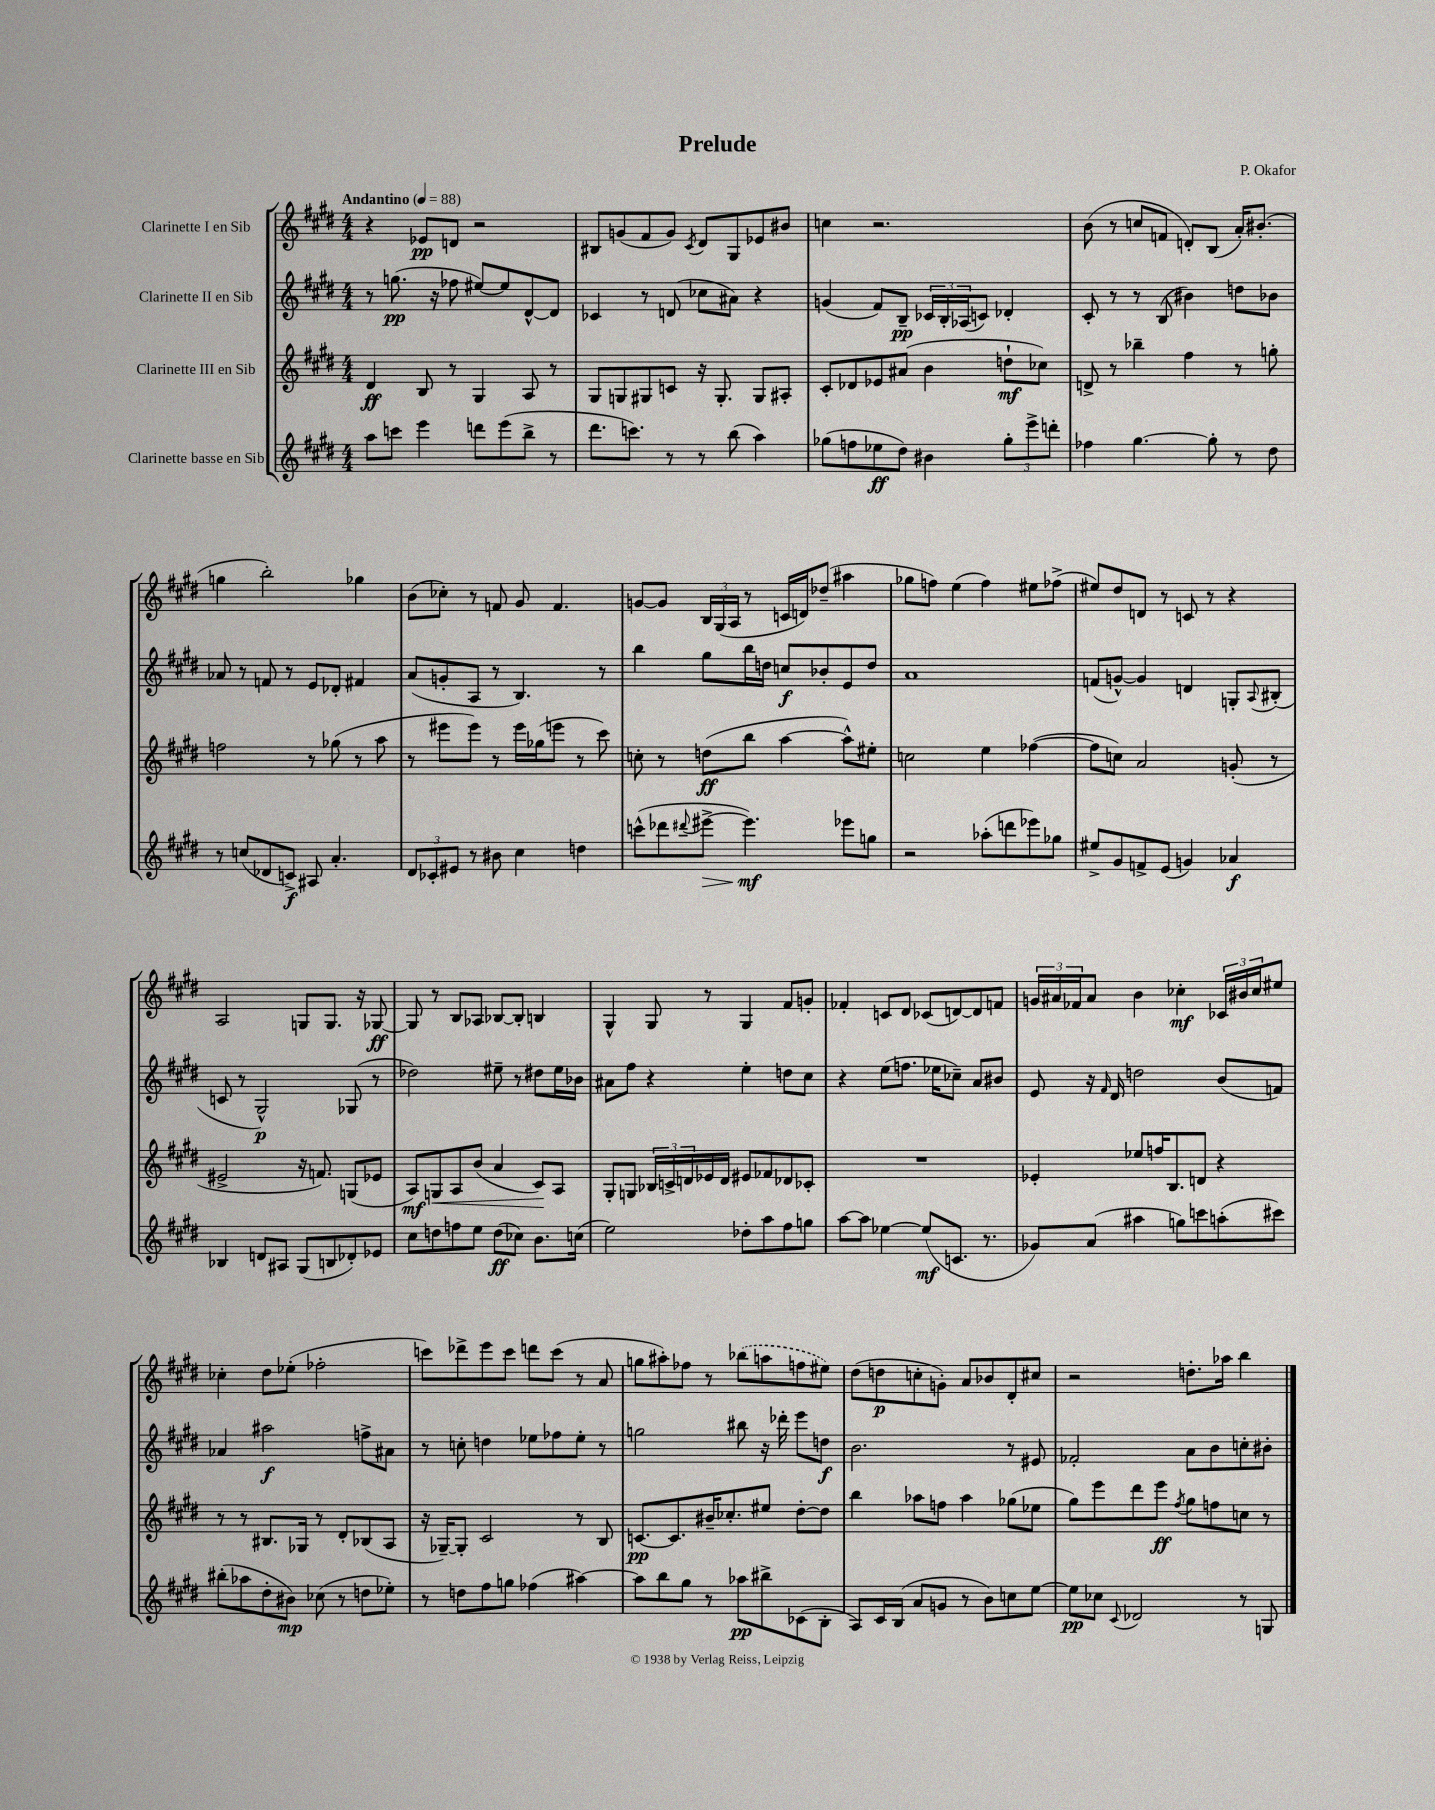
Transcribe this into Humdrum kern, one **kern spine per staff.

**kern	**dynam	**kern	**dynam	**kern	**dynam	**kern	**dynam
*part4	*part4	*part3	*part3	*part2	*part2	*part1	*part1
*staff4	*staff4	*staff3	*staff3	*staff2	*staff2	*staff1	*staff1
*I"Clarinette basse en Sib	*	*I"Clarinette III en Sib	*	*I"Clarinette II en Sib	*	*I"Clarinette I en Sib	*
*clefG2	*	*clefG2	*	*clefG2	*	*clefG2	*
*k[f#c#g#d#]	*	*k[f#c#g#d#]	*	*k[f#c#g#d#]	*	*k[f#c#g#d#]	*
*M4/4	*	*M4/4	*	*M4/4	*	*M4/4	*
*MM88	*	*MM88	*	*MM88	*	*MM88	*
=1	=1	=1	=1	=1	=1	=1	=1
!	!	!	!	!	!	!LO:TX:a:B:t=Andantino	!
8aa\L	.	4d#/	ff	8r	.	4r	.
8cccn\J	.	.	.	(8.ggn\	pp	.	.
4eee\	.	8B/	.	.	.	8e-X/L	pp
.	.	.	.	16r	.	.	.
.	.	8r	.	8ff-X\	.	8dn/J	.
8dddn\L	.	4G#/	.	[8ee#X/L)	.	2r	.
(8eee\	.	.	.	8ee#/]	.	.	.
8bb^\J	.	8A/	.	[8d#^^/	.	.	.
8r	.	8r	.	8d#/J]	.	.	.
=2	=2	=2	=2	=2	=2	=2	=2
8.ddd#\L	.	8G#/L	.	4c-X/	.	8B#X/L	.
.	.	8Gn/	.	.	.	(8gn/	.
8.cccn\J)	.	.	.	.	.	.	.
.	.	8G#X/	.	8r	.	8f#/	.
8r	.	8cn/J	.	(8dn/	.	8g/J)	.
.	.	.	.	.	.	8qc#/	.
8r	.	16r	.	8cc-X\L	.	8d#/L	.
.	.	8.G#'/	.	.	.	.	.
(8bb\	.	.	.	8a#X\J)	.	8G#/	.
4aa\)	.	8G#/L	.	4r	.	8e-X/	.
.	.	8A#X'/J	.	.	.	8b#X/J	.
=3	=3	=3	=3	=3	=3	=3	=3
(8gg-X\L	.	8c#'/L	.	(4gn/	.	4ccn\	.
8ffn\	.	8d-X/	.	.	.	.	.
8ee-X\	ff	8e-X/	.	8f#/L)	.	2.r	.
8dd#\J)	.	(8a#X/J	.	8B~/J	pp	.	.
4b#X\	.	4b\	.	24c-X/LL	.	.	.
.	.	.	.	24B'/	.	.	.
.	.	.	.	(24A-X/J	.	.	.
.	.	.	.	8cn/J)	.	.	.
12gg-'\L	.	8ddn`\L	mf	4d-X'/	.	.	.
12eee^\	.	.	.	.	.	.	.
.	.	8cc-X\J)	.	.	.	.	.
12dddn'\J	.	.	.	.	.	.	.
=4	=4	=4	=4	=4	=4	=4	=4
4ff-X\	.	8dn^/	.	8c#'/	.	(8b\	.
.	.	8r	.	8r	.	8r	.
[4.gg#\	.	4bb-X~\	.	8r	.	8ccn/L	.
.	.	.	.	(8B/	.	8fn/J	.
.	.	4ff#\	.	4b#X\)	.	8dn'/L)	.
8gg#'\]	.	.	.	.	.	(8B/J	.
8r	.	8r	.	8ddn\L	.	16a'/KL)	.
.	.	.	.	.	.	(8.b#X'/J	.
8dd#\	.	8ggn'\	.	8b-X\J	.	.	.
!!LO:LB:g=z
=5	=5	=5	=5	=5	=5	=5	=5
8r	.	2ffn\	.	8a-X/	.	4ggn\	.
(8ccn/L	.	.	.	8r	.	.	.
8d-X/	.	.	.	8fn/	.	2bb'\)	.
8cn^/J)	f	.	.	8r	.	.	.
8A#X/	.	8r	.	8e/L	.	.	.
4.a'/	.	(8gg-X\	.	8d-X'/J	.	.	.
.	.	8r	.	4f#X/	.	4gg-X\	.
.	.	8aa\	.	.	.	.	.
=6	=6	=6	=6	=6	=6	=6	=6
12d#/L	.	8r	.	(8a/L	.	(8b\L	.
12c-X'/	.	.	.	.	.	.	.
.	.	8eee#X\L	.	8gn'/	.	8cc-X'\J)	.
12e#X/J	.	.	.	.	.	.	.
8r	.	8eee#\J)	.	8A/J	.	8r	.
8b#X\	.	8r	.	8r	.	8fn/	.
4cc#\	.	16eee#\LL	.	4.B/)	.	8g#/	.
.	.	(16gg-X\J	.	.	.	.	.
.	.	8eeen\J	.	.	.	4.f/	.
4ddn\	.	8r	.	.	.	.	.
.	.	8ccc#\)	.	8r	.	.	.
=7	=7	=7	=7	=7	=7	=7	=7
(8cccn^^\L	.	8ccn'\	.	4bb\	.	[8gn/L	.
8ddd-X\	.	8r	.	.	.	8g/J]	.
8qqddd#X/	.	.	.	.	.	.	.
!	!LO:HP:b	!	!	!	!	!	!
[8eee#X^\J	>	(8ddn\L	ff	8gg#\L	.	24B/LL	.
.	.	.	.	.	.	(24G#/	.
.	.	.	.	.	.	24A/JJ	.
4.eee#\])	mf	8bb\J	.	16bb\L	.	8r	.
.	.	.	.	16ddn\JJ	.	.	.
.	.	[4aa\	.	8ccn/L	f	16cn/LL	.
.	.	.	.	.	.	16dn/J)	.
.	.	.	.	8b-X'/	.	(8dd-X~/J	.
8eee-X\L	]	8aa^^\L])	.	8e/	.	4aa#X\	.
8ggn\J	.	8ee#X'\J	.	8dd/J	.	.	.
=8	=8	=8	=8	=8	=8	=8	=8
2r	.	2ccn\	.	1a	.	8gg-X\L	.
.	.	.	.	.	.	8ffn\J)	.
.	.	.	.	.	.	(4ee\	.
(8aa-X'\L	.	4ee\	.	.	.	4ff\)	.
8dddn\	.	.	.	.	.	.	.
8eee-X\)	.	([4ff-X\	.	.	.	8ee#X\L	.
8gg-X\J	.	.	.	.	.	(8ff-X^\J	.
=9	=9	=9	=9	=9	=9	=9	=9
8ee#X^/L	.	8ff-\L]	.	(8fn/L	.	8ee#X/L)	.
8g#/	.	8ccn\J)	.	[8gn^^/J)	.	8dd#/	.
8fn^/	.	2a/	.	4g/]	.	8dn/J	.
(8e/J	.	.	.	.	.	8r	.
4gn/)	.	.	.	4dn/	.	8cn/	.
.	.	.	.	.	.	8r	.
4a-X/	f	(8gn'/	.	8Gn'/L	.	4r	.
.	.	.	.	8qqA/	.	.	.
.	.	8r	.	(8B#X'/J	.	.	.
!!LO:LB:g=z
=10	=10	=10	=10	=10	=10	=10	=10
4B-X/	.	2e#X^/	.	8cn/	.	2A/	.
.	.	.	.	8r	.	.	.
8dn/L	.	.	.	2G#^^/)	p	.	.
8A#X/J	.	.	.	.	.	.	.
(8G#/L	.	16r	.	.	.	8Gn/L	.
.	.	8.fn/)	.	.	.	.	.
8Bn/	.	.	.	.	.	8.G/J	.
8d-X'/)	.	(8Gn/L	.	(8G-X/	.	.	.
.	.	.	.	.	.	16r	.
8e-X/J	.	8e-X/J	.	8r	.	[8G-X/	ff
=11	=11	=11	=11	=11	=11	=11	=11
8cc#\L	.	8A/L)	mf	2dd-X\)	.	8G-/]	.
!	!	!	!LO:HP:b	!	!	!	!
8ddn\	.	8Gn/	<	.	.	8r	.
8ffn\	.	8A/	.	.	.	8B/L	.
8ee\J	.	(8b/J	.	.	.	8A-X/J	.
(8dd\L	ff	4a/	.	8ee#X~\	.	[8B-X/L	.
8cc-X\J)	.	.	.	8r	.	8B-'/J]	.
8.b\L	.	8c#/L)	.	8dd#X\L	.	4Bn/	.
.	.	8A/J	[	16ee#\L	.	.	.
(16ccn\Jk	.	.	.	16b-X\JJ	.	.	.
=12	=12	=12	=12	=12	=12	=12	=12
2ee\)	.	8G#'/L	.	8a#X\L	.	4G#^^/	.
.	.	8Gn/J	.	8ff#\J	.	.	.
.	.	24B-X/LL	.	4r	.	8G#/	.
.	.	24cn^/	.	.	.	.	.
.	.	24dn/	.	.	.	.	.
.	.	16e-X/	.	.	.	8r	.
.	.	16d/JJ	.	.	.	.	.
8dd-X'\L	.	8e#X/L	.	4ee'\	.	4G#/	.
8aa\	.	8f-X/	.	.	.	.	.
8ff#\	.	8d-X/	.	8ddn\L	.	8f#/L	.
8ggn\J	.	8c-X'/J	.	8cc#\J	.	8gn'/J	.
=13	=13	=13	=13	=13	=13	=13	=13
[8aa\L	.	1r	.	4r	.	4f-X'/	.
8aa\J]	.	.	.	.	.	.	.
[4ee-X\	.	.	.	(8ee\L	.	8cn/L	.
.	.	.	.	8.ffn\J	.	8d#/J	.
(8ee-/L]	mf	.	.	.	.	(8c-X/L	.
.	.	.	.	16ee-X\KL	.	.	.
8.cn/J	.	.	.	8cc-X~\J)	.	[8dn/)	.
.	.	.	.	8a/L	.	8d/]	.
8.r	.	.	.	.	.	.	.
.	.	.	.	8b#X/J	.	8fn/J	.
=14	=14	=14	=14	=14	=14	=14	=14
8g-X/L)	.	4e-X'/	.	8e/	.	24gn/LL	.
.	.	.	.	.	.	24a#X/	.
.	.	.	.	.	.	24f-X/J	.
(8a/J	.	.	.	16r	.	8a#/J	.
.	.	.	.	16qqf#/	.	.	.
.	.	.	.	16d#/	.	.	.
4aa#X\	.	8ee-X/L	.	2ddn\	.	4b\	.
.	.	16ffn/K	.	.	.	.	.
.	.	8.B/	.	.	.	.	.
8ggn\L)	.	.	.	.	.	4cc-X'\	mf
8cccn\	.	8dn/J	.	.	.	.	.
(8aan'\	.	4r	.	(8b/L	.	24c-X/LL	.
.	.	.	.	.	.	24b#X/	.
.	.	.	.	.	.	24cc-/J	.
8ccc#X\J)	.	.	.	8fn/J)	.	8ee#X/J	.
!!LO:LB:g=z
=15	=15	=15	=15	=15	=15	=15	=15
(8bb#X'\L	.	8r	.	4a-X/	.	4cc-X'\	.
8aa-X\	.	8r	.	.	.	.	.
8dd#'\	.	8.B#X/L	.	2aa#X\	f	8dd#\L	.
8b#X\J)	mp	.	.	.	.	(8ee-X'\J	.
.	.	16G-X/Jk	.	.	.	.	.
(8cc-X\	.	8r	.	.	.	2ff-X'\	.
8r	.	8d#'/L	.	.	.	.	.
8ddn\L	.	(8B-X/	.	8ffn^\L	.	.	.
8ee-X'\J)	.	8A/J	.	8a#X\J	.	.	.
=16	=16	=16	=16	=16	=16	=16	=16
8r	.	16r	.	8r	.	8cccn\L)	.
.	.	[16G-X~/KL)	.	.	.	.	.
8ddn\L	.	8G-'/J]	.	8ccn'\	.	8ddd-X^\	.
8ff#\	.	2c#/	.	4ddn\	.	8eee\	.
8ggn\J	.	.	.	.	.	8ccc\J	.
(4ff-X\	.	.	.	8ee-X\L	.	8dddn\L	.
.	.	.	.	8ff-X\	.	(8ccc\J	.
[4aa#X\)	.	8r	.	8ee-'\J	.	8r	.
.	.	8B/	.	8r	.	8a/	.
=17	=17	=17	=17	=17	=17	=17	=17
8aa#\L]	.	[8.cn/L	pp	2ggn\	.	8ggn\L	.
8bb\	.	.	.	.	.	8aa#X'\)	.
.	.	8.c/]	.	.	.	.	.
8gg#\J	.	.	.	.	.	8ff-X\J	.
8r	.	16b#X~/K	.	.	.	8r	.
.	.	8.cc-X'/	.	.	.	.	.
8aa-X\L	pp	.	.	8bb#X\	.	(8bb-X\L	.
8bb#X^\	.	8ee#X/J	.	16r	.	8aan\	.
.	.	.	.	16ddd-X'\	.	.	.
(8c-X\	.	[8dd#'\L	.	8eee\L	.	8ffn\	.
8B'\J	.	8dd#\J]	.	8ddn\J	f	8ee#X\J)	.
=18	=18	=18	=18	=18	=18	=18	=18
8A/L)	.	4bb\	.	2.b\	.	(8dd#\L	.
16c#/L	.	.	.	.	.	8ddn\	p
(16B/JJ	.	.	.	.	.	.	.
8a/L	.	8aa-X\L	.	.	.	8ccn'\	.
8gn/J	.	8ffn\J	.	.	.	8gn'\J)	.
8r	.	4aa-\	.	.	.	8a/L	.
8b\L)	.	.	.	.	.	8b-X/	.
8ccn\	.	(8gg-X\L	.	8r	.	8d#'/	.
[8ee\J	.	8ee-X\J	.	8e#X/	.	8cc#X/J	.
=19	=19	=19	=19	=19	=19	=19	=19
8ee\L]	pp	8gg#\L)	.	2f-X'/	.	2r	.
8cc-X\J	.	8eee\	.	.	.	.	.
8qqc#/	.	.	.	.	.	.	.
2d-X/	.	8ddd#\	.	.	.	.	.
.	.	8eee\J	ff	.	.	.	.
.	.	8qff#/	.	.	.	.	.
.	.	8gg#\L	.	8a\L	.	8.ddn'\L	.
.	.	8ffn\	.	8b\	.	.	.
.	.	.	.	.	.	16aa-X\Jk	.
8r	.	8ccn\J	.	8ccn'\	.	4bb\	.
8Gn/	.	8r	.	8b#X'\J	.	.	.
==	==	==	==	==	==	==	==
*-	*-	*-	*-	*-	*-	*-	*-
